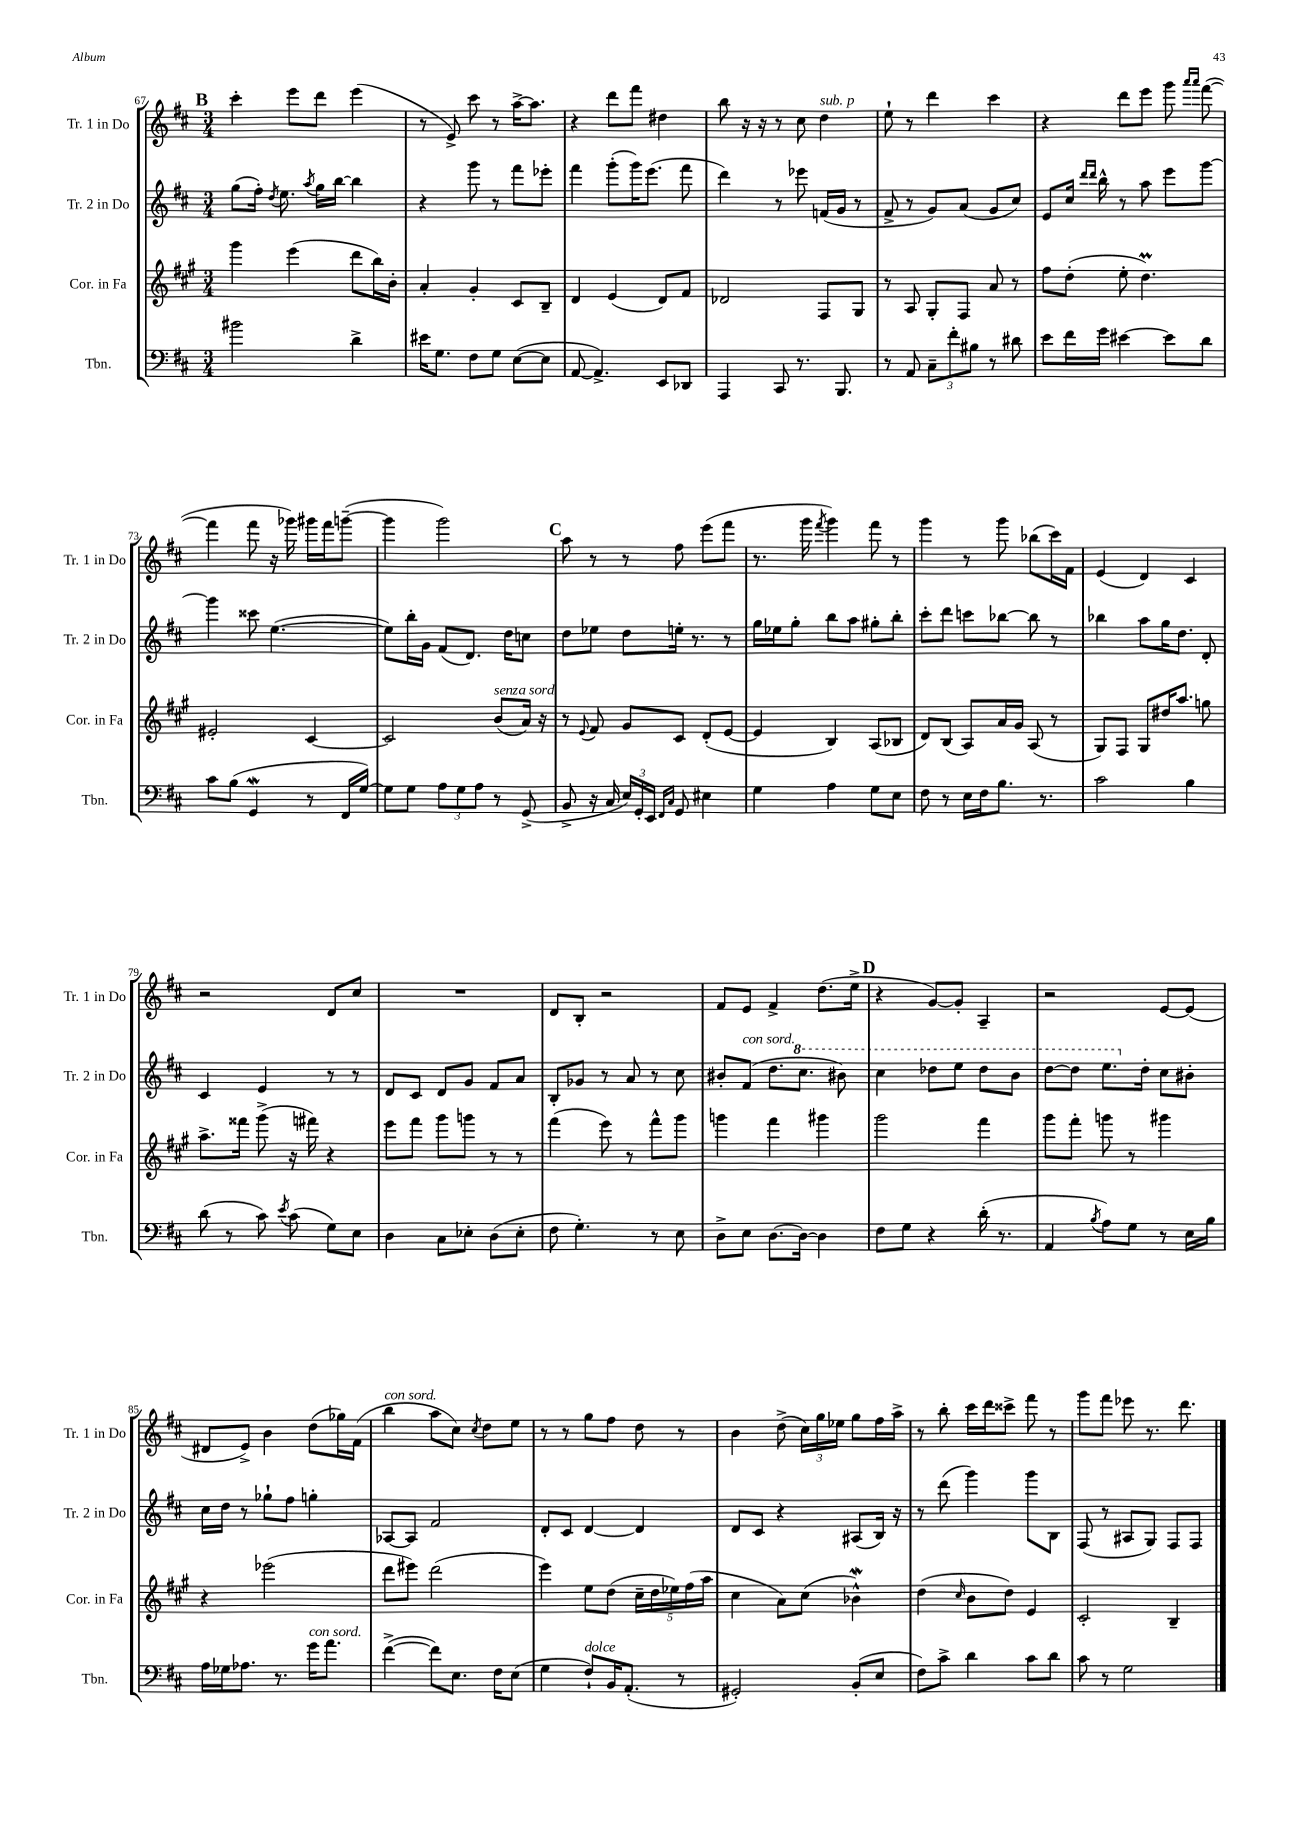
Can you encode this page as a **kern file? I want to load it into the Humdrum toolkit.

**kern	**kern	**kern	**kern
*staff4	*staff3	*staff2	*staff1
*clefF4	*clefG2	*clefG2	*clefG2
*k[f#c#]	*k[f#c#g#]	*k[f#c#]	*k[f#c#]
*M3/4	*M3/4	*M3/4	*M3/4
2b#\	4ggg#\	(8gg\L	4ccc#'\
.	.	16ff#'\Jk)	.
.	.	8qdd/	.
.	.	8.ee\	.
.	(4eee\	.	8eee\L
.	.	8qaa/	.
.	.	16gg\LL	8ddd\J
.	.	[16bb\JJ	.
4d^\	8ddd\L	4bb\]	(4eee\
.	16bb\L)	.	.
.	16b'\JJ	.	.
=	=	=	=
16e#\LK	4a'/	4r	8r
8.G\J	.	.	.
.	.	.	8e^/)
8F#\L	4g#'/	8ggg\	8ccc#\
8G\J	.	8r	8r
([8E\L	8c#/L	8fff#\L	[16aa^\LK
.	.	.	8.aa\]J
8E\]J	8B~/J	8eee-'\J	.
=	=	=	=
[8AA/	4d/	4fff#\	4r
4.AA^/])	.	.	.
.	(4e/	(8ggg'\L	8ddd\L
.	.	16ggg\K)	8fff#\J
.	.	(8.eee\J	.
8EE/L	8d/L)	.	4dd#\
8DD-/J	8f#/J	8fff#\	.
=	=	=	=
4AAA/	2d-/	4ddd\)	8bb\
.	.	.	16r
.	.	.	16r
8CC#/	.	8r	8r
8.r	.	8eee-\	8cc#\
.	8F#/L	(16f/LL	4dd\
8.BBB/	.	16g/JJ	.
.	8G#/J	8r	.
=	=	=	=
8r	8r	8f#^/	8ee`\
8AA/	8A/	8r	8r
12C#~\L	8G#'/L	8g/L)	4ddd\
12f#'\	.	.	.
.	8F#/J	(8a/J	.
12B#\J	.	.	.
8r	8a/	8g/L	4ccc#\
8d#\	8r	8cc#/J)	.
=	=	=	=
8e\L	8ff#\L	8e/L	4r
16f#\L	(8dd'\J	16cc#/Jk	.
.	.	16qqddd/LL	.
.	.	16qqddd/JJ	.
16g\JJ	.	16bb^^\	.
[4e#\	8ee'\	8r	8ddd\L
.	4.dd\)	8aa\	8eee\J
8e#\]L	.	8eee\L	8ggg\
.	.	.	16qqaaa/LL
.	.	.	16qqaaa/JJ
8d\J	.	[8ggg\J	([8fff#\
=	=	=	=
8c#\L	2e#'/	4ggg\]	4fff#\]
(8B\J	.	.	.
4GG/	.	8ccc##\	8fff#\
.	.	([4.ee\	16r
.	.	.	16ggg-\)
8r	[4c#/	.	16ggg#\LL
.	.	.	16fff#\J
16FF#/LL	.	.	([8ggg~\J
[16G/JJ)	.	.	.
=	=	=	=
8G\]L	2c#/]	8ee\]L)	4ggg\]
8G\J	.	16bb'\L	.
.	.	16g\JJ	.
12A\L	.	(8f#/L	2ggg\)
12G\	.	.	.
.	.	8.d/J)	.
12A\J	.	.	.
8r	(8b/L	.	.
.	.	16dd\LK	.
(8GG^/	16a/Jk)	8cc\J	.
.	16r	.	.
=	=	=	=
8BB^/	8r	8dd\L	8aa\
.	8qqe/	.	.
16r	8f#/	8ee-\J	8r
16C#/	.	.	.
24E/LL)	8g#/L	8dd\L	8r
24GG'/	.	.	.
24EE/JJ	.	.	.
16qqFF#/LL	.	.	.
16qqC#/JJ	.	.	.
8GG/	8c#/J	16ee'\Jk	8ff#\
.	.	8.r	.
4E#\	(8d'/L	.	(8eee\L
.	[8e/J	8r	8fff#\J
=	=	=	=
4G\	4e/]	16gg\LL	8.r
.	.	16ee-\J	.
.	.	8gg'\J	.
.	.	.	16ggg\
.	.	.	8qfff#/
4A\	4B/)	8bb\L	4ggg\)
.	.	8aa\J	.
8G\L	(8A/L	8gg#'\L	8fff#\
8E\J	8B-/J	8bb'\J	8r
=	=	=	=
8F#\	8d/L)	8ccc#'\L	4ggg\
8r	(8B/J	8ddd\J	.
16E\LL	8A/L)	8ccc\L	8r
16F#\J	.	.	.
8.B\J	16a/L	[8bb-\J	8ggg\
.	16g#/JJ	.	.
.	(8A/	8bb-\]	(8bb-\L
8.r	.	.	.
.	8r	8r	16ccc#\L)
.	.	.	16f#\JJ
=	=	=	=
2c#\	8G#/L)	4bb-\	(4e/
.	8F#/J	.	.
.	8G#/L	8aa\L	4d/)
.	16dd#/K	16gg\K	.
.	8.aa/J	8.dd\J	.
4B\	.	.	4c#/
.	8gg\	8d'/	.
=	=	=	=
(8d\	8.aa^\L	4c#/	2r
8r	.	.	.
.	16fff##\Jk	.	.
8c#\)	(8ggg#^\	4e/	.
8qe/	.	.	.
(8c#\	16r	.	.
.	16fff#\)	.	.
8G\L)	4r	8r	8d/L
8E\J	.	8r	8cc#/J
=	=	=	=
4D\	8eee\L	8d/L	2.r
.	8fff#\J	8c#/J	.
8C#\L	8ggg#\L	8d/L	.
8E-'\J	8ggg\J	8g/J	.
(8D\L	8r	8f#/L	.
8E-'\J	8r	8a/J	.
=	=	=	=
8F#\	(4fff#\	8B'/L	8d/L
4.G'\)	.	8g-/J	8B'/J
.	8eee\)	8r	2r
.	8r	8a/	.
8r	8fff#^^\L	8r	.
8E\	8ggg#\J	8cc#\	.
=	=	=	=
8D^\L	4ggg\	8b#'/L	8f#/L
8E\J	.	(8f#/J	8e/J
[8.D\L	4fff#\	8.dd\L	4f#^/
16D\_Jk	.	8.ccc#\J	.
4D\]	4ggg#\	.	(8.dd\L
.	.	8bb#\)	.
.	.	.	16ee^\Jk
=	=	=	=
8F#\L	2ggg#\	4ccc#\	4r
8G\J	.	.	.
4r	.	8ddd-\L	[8g/L)
.	.	8eee\J	8g'/]J
(16d'\	4fff#\	8ddd-\L	4A~/
8.r	.	.	.
.	.	8bb\J	.
=	=	=	=
4AA/	8ggg#\L	[8ddd\L	2r
.	8fff#'\J	8ddd\]J	.
8qB/	.	.	.
8A\L)	8ggg\	8.eee\L	.
8G\J	8r	.	.
.	.	16dd'\Jk	.
8r	4ggg#\	8cc#\L	[8e/L
16E\LL	.	8b#'\J	(8e/]J
16B\JJ	.	.	.
=	=	=	=
16A\LL	4r	16cc#\LL	8d#/L
16G-\J	.	16dd\JJ	.
8.A-\J	.	8r	8e^/J)
.	(2eee-\	8gg-`\L	4b\
8.r	.	.	.
.	.	8ff#\J	.
16g\LK	.	4gg'\	(8dd\L
8.a\J	.	.	.
.	.	.	16gg-\L)
.	.	.	(16f#\JJ
=	=	=	=
([4f#^\	8ddd\L	[8A-/L	4bb\
.	8eee#\J)	8A-/]J	.
8f#\]L)	(2ddd\	2f#/	8aa\L
8.E\J	.	.	8cc#\J)
.	.	.	8qcc#/
.	.	.	8dd\L
16F#\LK	.	.	.
(8E\J	.	.	8ee\J
=	=	=	=
4G\	4eee\)	8d'/L	8r
.	.	8c#/J	8r
8F#`/L)	8ee\L	[4d/	8gg\L
16BB/K	(8dd\J	.	8ff#\J
(8.AA'/J	.	.	.
.	20cc#~\LL	4d/]	8dd\
.	20dd\	.	.
.	20ee-\)	.	.
8r	.	.	8r
.	(20ff#\	.	.
.	20aa\JJ	.	.
=	=	=	=
2GG#'/)	4cc#\	8d/L	4b\
.	.	8c#/J	.
.	8a\L)	4r	(8dd^\
.	(8cc#\J	.	24cc#\LL)
.	.	.	24gg\
.	.	.	24ee-\JJ
(8BB'/L	4b-^^\)	(8A#/L	8gg\L
8E/J	.	16B/Jk)	16ff#\L
.	.	16r	16aa^\JJ
=	=	=	=
8F#\L)	(4dd\	8r	8r
8c#^\J	.	(8ddd\	8bb'\
.	16qqcc#/	.	.
4d\	8b\L	4ggg\)	16ccc#\LL
.	.	.	16ddd\J
.	8dd\J)	.	8ccc##^\J
8c#\L	4e/	8ggg\L	8fff#\
8d\J	.	8B\J	8r
=	=	=	=
8c#\	2c#'/	(8F#/	8ggg\L
8r	.	8r	8fff#\J
2G\	.	8A#/L	8eee-\
.	.	8G/J)	8.r
.	4B~/	8F#/L	.
.	.	.	8.ddd\
.	.	8F#/J	.
==	==	==	==
*-	*-	*-	*-
